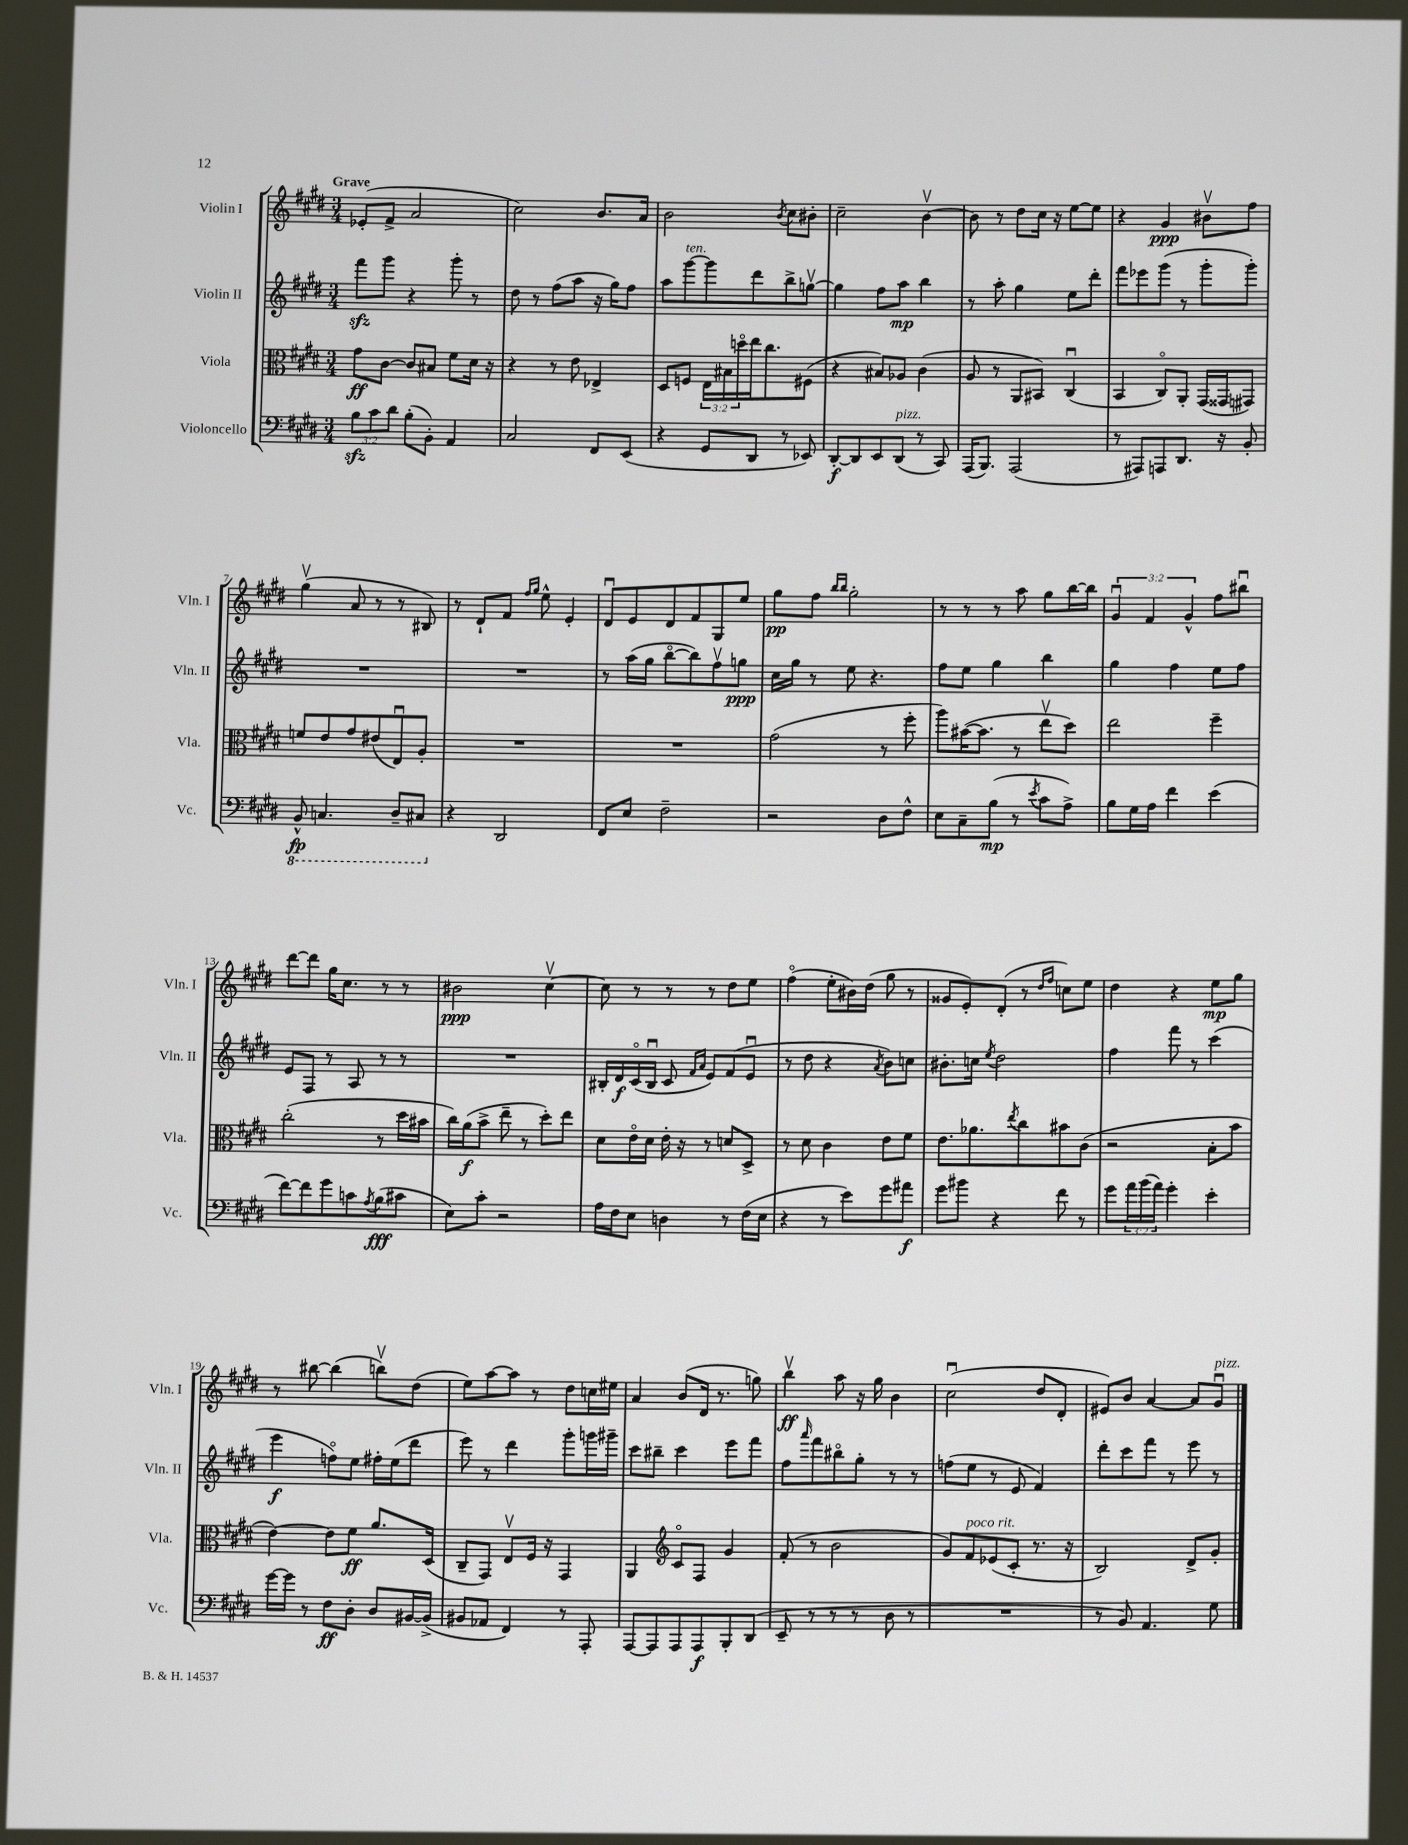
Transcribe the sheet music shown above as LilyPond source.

<<
\new StaffGroup <<
\new Staff = "s0" \with { instrumentName = "Violin I" shortInstrumentName = "Vln. I" } {
    \clef treble \key e \major \numericTimeSignature \time 3/4 \override Staff.TupletNumber.text = #tuplet-number::calc-fraction-text \tempo "Grave"
    ees'8-.( fis'8-> a'2 |
    cis''2) b'8. a'16 |
    b'2 \acciaccatura { b'8 } cis''8 bis'8-. |
    cis''2-- b'4~\upbow |
    b'8 r8 dis''8 cis''16 r16 e''8~ e''8 |
    r4 gis'4\ppp bis'8\upbow fis''8 |
    gis''4\upbow( a'8 r8 r8 bis8) |
    r8 dis'8-! fis'8 \grace { fis''16 gis''16 } e''8-^ e'4-. |
    dis'8\downbow e'8 dis'8 fis'8 gis8 e''8 |
    gis''8\pp fis''8 \grace { b''16 b''16 } gis''2-. |
    r8 r8 r8 a''8 gis''8 b''16~ b''16 |
    \tuplet 3/2 { gis'4\downbow fis'4 gis'4-^ } fis''8 bis''8\downbow |
    dis'''8~ dis'''8 gis''16 cis''8. r8 r8 |
    bis'2\ppp cis''4~\upbow |
    cis''8 r8 r8 r8 dis''8 e''8 |
    fis''4\flageolet( e''8-. bis'16) dis''16( gis''8 r8 |
    gisis'8 e'8-.) dis'8-.( r8 \grace { dis''16 fis''16 } c''8) e''8 |
    dis''4 r4 e''8\mp gis''8 |
    r8 bis''8~ bis''4( b''8\upbow) dis''8( |
    e''8) a''8~ a''8 r8 dis''8 c''16 eis''16 |
    a'4 b'8( dis'16 r8. g''8) |
    b''4\upbow\ff a''8 r16 gis''16 b'4 |
    cis''2\downbow( dis''8 dis'8-. |
    eis'8) b'8 a'4~ a'8 gis'8\downbow^\markup { \italic "pizz." } \bar "|." |
}
\new Staff = "s1" \with { instrumentName = "Violin II" shortInstrumentName = "Vln. II" } {
    \clef treble \key e \major \numericTimeSignature \time 3/4
    fis'''8\sfz gis'''8 r4 gis'''8-. r8 |
    dis''8 r8 fis''8( a''8 r16 gis''16) fis''8 |
    a''8 gis'''8~^\markup { \italic "ten." } gis'''8 dis'''8 b''8-> g''8~\upbow |
    g''4 fis''8 a''8\mp b''4 |
    r8 a''8-. gis''4 e''8 dis'''8-. |
    fis'''8 ees'''8 gis'''8( r8 gis'''8-. gis'''8-.) |
    R2. |
    R2. |
    r8 a''16( gis''16 b''8~\flageolet b''8) fis''8\upbow g''8\ppp |
    cis''16 gis''16 r8 e''8 r4. |
    fis''8 e''8 gis''4 b''4 |
    gis''4 fis''4 e''8 fis''8 |
    e'8 fis8 r8 a8 r8 r8 |
    R2. |
    bis16-. dis'16\f cis'16\flageolet( bis16\downbow cis'8 \grace { fis'16 a'16 } e'8) fis'8( e'8\downbow |
    r8 dis''8 r4 \acciaccatura { a'8 } b'8) c''8 |
    bis'8.-. c''16 \acciaccatura { e''8 } dis''2 |
    fis''4 fis'''8 r8 cis'''4( |
    e'''4\f f''8\flageolet) e''8 fis''16-. e''16( dis'''8 |
    e'''8) r8 dis'''4 gis'''8-. g'''16 gis'''16-- |
    cis'''8 bis''8-- cis'''4 e'''8 fis'''8 |
    fis''8 \grace { a'''16 } fis'''8 bis''8\flageolet gis''8-. r8 r8 |
    f''8( e''8 r8 e'8 fis'4) |
    dis'''8-. cis'''8 fis'''8 r8 e'''8 r8 \bar "|." |
}
\new Staff = "s2" \with { instrumentName = "Viola" shortInstrumentName = "Vla." } {
    \clef alto \key e \major \numericTimeSignature \time 3/4 \override Staff.TupletNumber.text = #tuplet-number::calc-fraction-text
    gis'8\ff cis'8~ cis'8 bis8 fis'8 dis'16 r16 |
    r4 r8 e'8 ees4-> |
    dis8 f8 \tuplet 3/2 { e16 bis16 d''16\flageolet } e''16 cis''8. fis8( |
    r4 bis8) aes8 cis'4( |
    a8 r8 a,8 bis,8) cis4\downbow( |
    b,4 cis8\flageolet) a,8-. gis,16( gisis,16 gis,8) |
    f'8 e'8 gis'8 eis'8( e8\downbow) a8-. |
    R2. |
    R2. |
    gis'2( r8 fis''8-. |
    a''8) bis'16~( bis'8. r8 e''8\upbow dis''8) |
    e''2 fis''4-- |
    cis''2-.( r8 dis''16 bis'16 |
    cis''16) a'16\f( b'8-> e''8-- r8 dis''8-.) e''8 |
    dis'8 e'16\flageolet dis'16 e'16-. r16 r8 d'8 dis8-> |
    r8 dis'8 cis'4 e'8 fis'8 |
    e'8. aes'8. \acciaccatura { e''8 } cis''8 bis'8 cis'8( |
    r2 b8-. b'8 |
    e'4~) e'8 fis'8\ff a'8. dis16( |
    cis8-- gis,8) e8\upbow fis16 r16 gis,4 |
    a,4 \clef treble cis'8\flageolet fis8 gis'4 |
    fis'8-.( r8 b'2 |
    gis'8) fis'8^\markup { \italic "poco rit." } ees'8( cis'8-. r8. r16 |
    b2) dis'8-> gis'8-. \bar "|." |
}
\new Staff = "s3" \with { instrumentName = "Violoncello" shortInstrumentName = "Vc." } {
    \clef bass \key e \major \numericTimeSignature \time 3/4 \override Staff.TupletNumber.text = #tuplet-number::calc-fraction-text
    \tuplet 3/2 { b8\sfz cis'8 dis'8 } b8-.( b,8-.) a,4 |
    cis2 fis,8 e,8( |
    r4 gis,8 dis,8 r8 ees,8) |
    dis,8~-.\f dis,8 e,8 dis,8^\markup { \italic "pizz." }( r8 cis,8) |
    a,,16( b,,8.) a,,2( |
    r8 ais,,8) a,,8 dis,8. r16 b,8-. |
    \ottava #-1 b,,8-^\fp c,4. dis,8-- cis,8 \ottava #0 |
    r4 dis,2 |
    fis,8 e8 fis2-- |
    r2 dis8 fis8-^ |
    e8 cis8-- b8\mp( r8 \acciaccatura { e'8 } cis'8 a8->) |
    b8 gis16 a16 fis'4 e'4( |
    fis'8~) fis'8 gis'8 c'8 \acciaccatura { a8 } b8\fff( cis'8 |
    e8) cis'8-. r2 |
    a16 fis16 e8 d4 r8 fis16( e16 |
    r4 r8 e'8) gis'8 ais'8\f |
    gis'8 bis'8 r4 fis'8 r8 |
    gis'8 \tuplet 3/2 { a'16 b'16( a'16) } gis'4-. e'4-. |
    gis'16~ gis'16 r8 fis8\ff dis8-. dis8 bis,16~ bis,16->( |
    bis,8 aes,8 fis,4) r8 a,,8-. |
    a,,8~ a,,8 a,,8 a,,8\f b,,8-. dis,8( |
    e,8-- r8 r8 r8 dis8 r8 |
    R2. |
    r8 b,8) a,4. gis8 \bar "|." |
}
>>
>>
